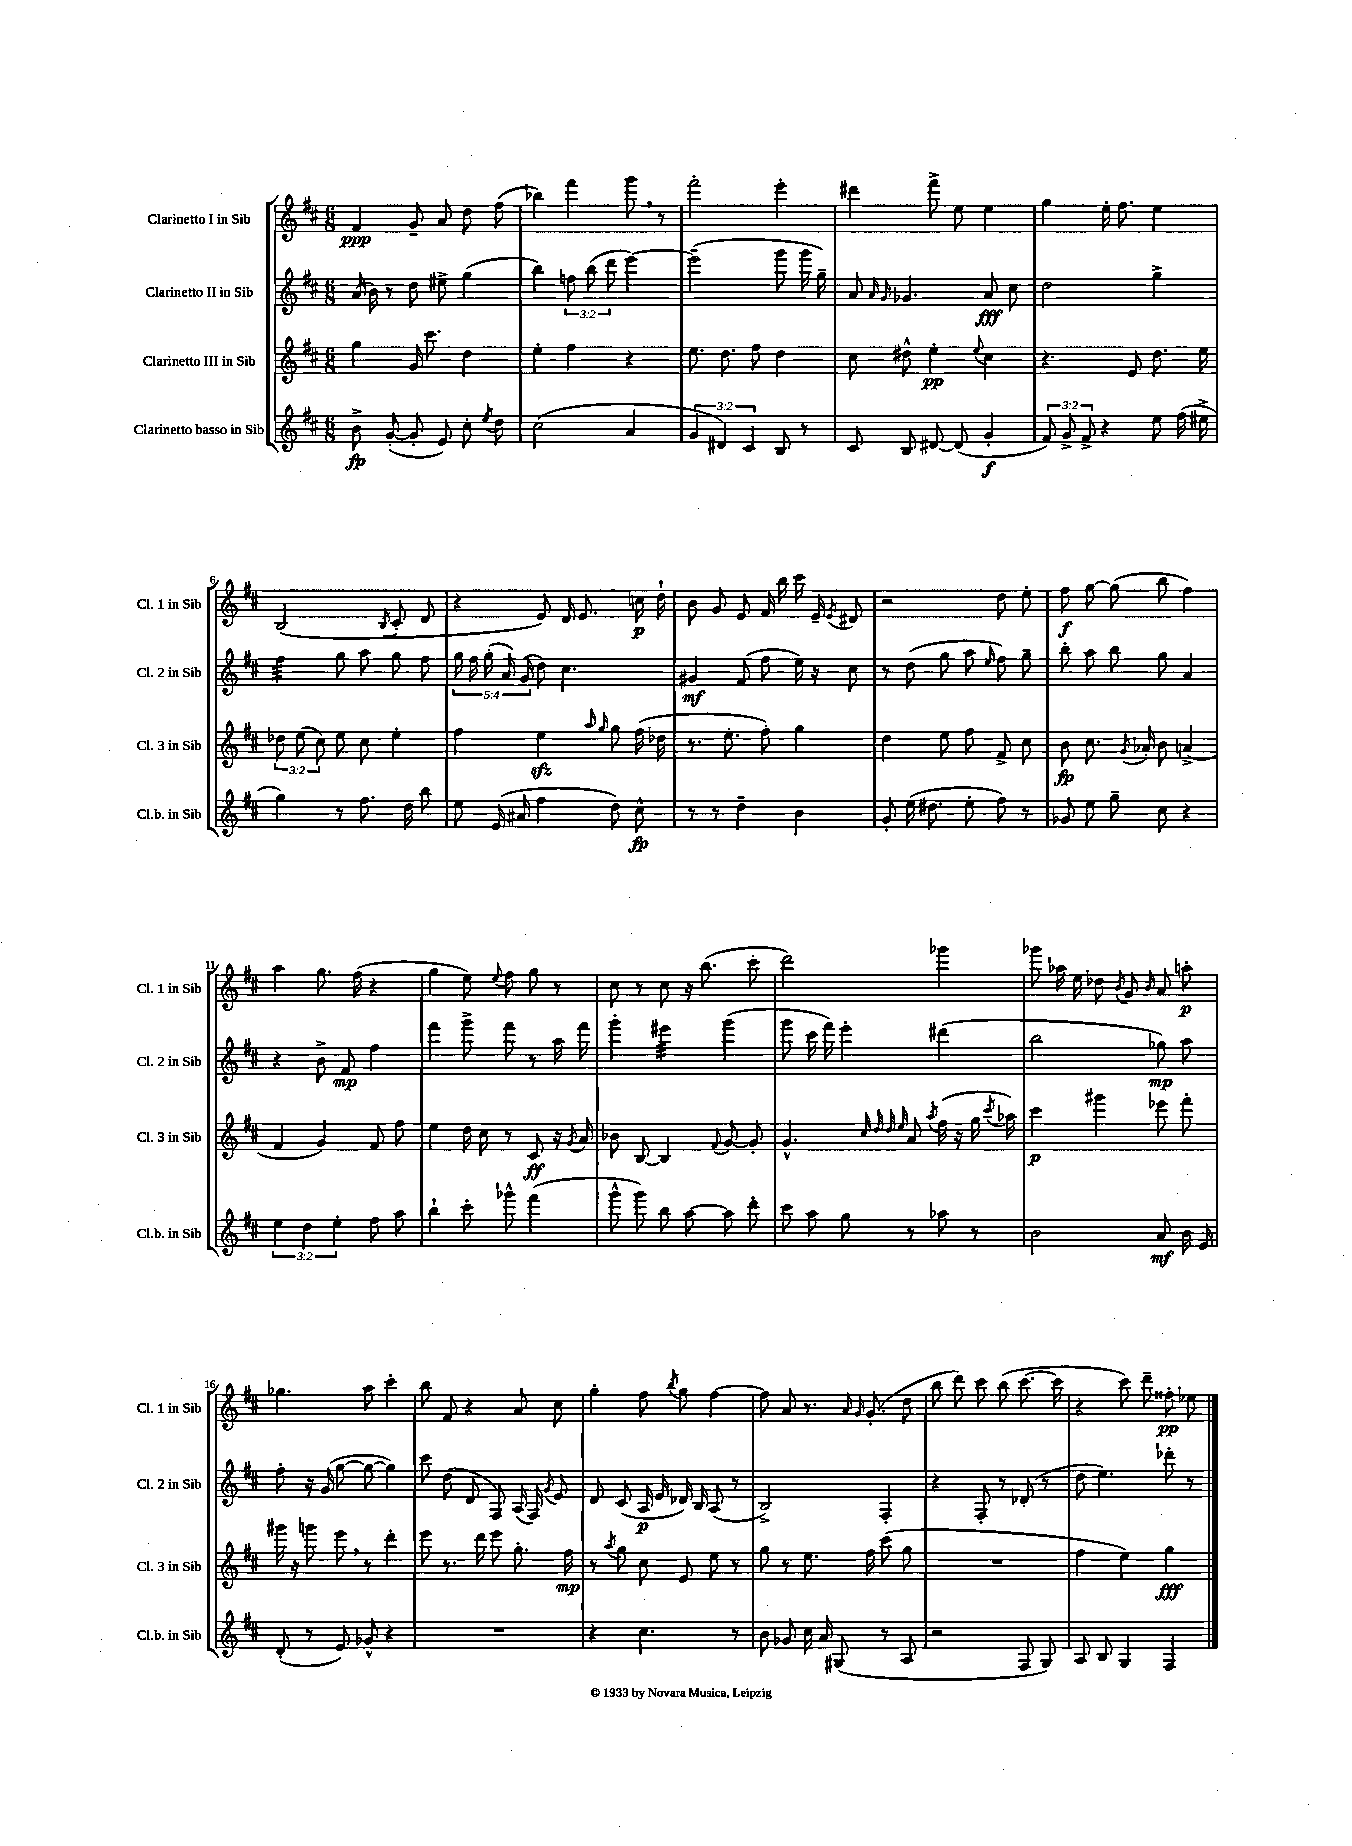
<<
\new StaffGroup <<
\new Staff = "s0" \with { instrumentName = "Clarinetto I in Sib" shortInstrumentName = "Cl. 1 in Sib" } {
    \clef treble \key d \major \numericTimeSignature \time 6/8
    \autoBeamOff fis'4\ppp g'8-- a'8 d''8 fis''8( |
    bes''4) fis'''4 g'''8 \breathe r8 |
    fis'''2-. e'''4-. |
    dis'''4 fis'''8-> e''8 e''4 |
    g''4 e''16-. fis''8. e''4 |
    b2( \acciaccatura { b8 } cis'8-. d'8 |
    r4 e'8) d'16 e'8. c''16\p d''16-! |
    b'8 g'8 e'8 fis'16 b''16 cis'''16 e'16-- \acciaccatura { e'8 } dis'8 |
    r2 d''8 e''8-. |
    fis''8\f g''8~ g''8( b''8 fis''4) |
    a''4 g''8. fis''16( r4 |
    g''4 e''8) \appoggiatura { e''8 } fis''8 g''8 r8 |
    cis''8 r8 cis''8 r16 b''8.( cis'''8-. |
    d'''2) ges'''4 |
    ges'''8 aes''16 e''16 des''8 \acciaccatura { b'8 } g'8 \grace { b'16 } a'8 a''8-.\p |
    ges''4. a''8 cis'''4-. |
    b''8 fis'8 r4 a'8 cis''8 |
    g''4-. fis''8 \acciaccatura { b''8 } g''8 fis''4~ |
    fis''8 a'8 r8. \grace { a'16 g'16 } g'8.-.( d''8 |
    b''8 d'''8) cis'''8 b''8( cis'''8.~ cis'''16 |
    r4 cis'''8) d'''8-- fisis''8-.\pp ees''8 \bar "|." |
}
\new Staff = "s1" \with { instrumentName = "Clarinetto II in Sib" shortInstrumentName = "Cl. 2 in Sib" } {
    \clef treble \key d \major \numericTimeSignature \time 6/8 \override Staff.TupletNumber.text = #tuplet-number::calc-fraction-text
    \autoBeamOff a'16( b'16) r8 d''8 eis''8-> g''4( |
    b''4) \tuplet 3/2 { f''8 b''8( d'''8 } e'''4~) |
    e'''2--( g'''8 g'''16 g''16--) |
    a'8 \grace { a'16 g'16 } ges'4. a'8\fff cis''8 |
    d''2 g''4-> |
    fis''4:32 g''8 a''8 g''8 fis''8 |
    \tuplet 5/4 { g''16 fis''16 g''16-.( a'16) g'16( } d''8) cis''4. |
    gis'4\mf fis'8( fis''8 e''16) r16 cis''8 |
    r8 d''8( g''8 a''8 \grace { e''16 } fis''8) g''8-- |
    b''8-. a''8 b''8 g''8 a'4 |
    r4 b'8-> fis'8\mp fis''4 |
    fis'''4 g'''8-> fis'''8 r8 a''16 fis'''16 |
    g'''4-. eis'''4:32 g'''4( |
    g'''8 cis'''16 fis'''16) e'''4-. dis'''4( |
    b''2 ges''8\mp) a''8 |
    fis''8-. r16 g'16( g''8~ g''8~ g''4) |
    cis'''8 d''8( d'8 fis8) a16( fis16) \acciaccatura { g'8 } e'8 |
    d'8 cis'8( a16\p e'16 des'16) b16 a8( r8 |
    b2->) fis4-. |
    r4 fis8-. r8 des'8-.( r8 |
    d''8 e''4.) des'''8-. r8 \bar "|." |
}
\new Staff = "s2" \with { instrumentName = "Clarinetto III in Sib" shortInstrumentName = "Cl. 3 in Sib" } {
    \clef treble \key d \major \numericTimeSignature \time 6/8 \override Staff.TupletNumber.text = #tuplet-number::calc-fraction-text
    \autoBeamOff g''4 g'16 cis'''8. d''4 |
    e''4-. fis''4 r4 |
    e''8. d''8. fis''8 d''4 |
    cis''8 dis''8-^ e''4-.\pp \appoggiatura { e''8 } cis''4 |
    r4. e'8 d''8. e''16 |
    \tuplet 3/2 { des''8 e''8( cis''8) } e''8 cis''8 e''4-. |
    fis''4 e''4\sfz \grace { a''16 g''16 } g''8 fis''16( des''16 |
    r8. e''8.-. fis''8-.) g''4 |
    d''4 e''8 fis''8 fis'8-> cis''8 |
    b'8\fp cis''8. \acciaccatura { g'8 } aes'16-. b'8 a'4->( |
    fis'4 g'4) fis'8 fis''8 |
    e''4 d''16 cis''16 r8 cis'8\ff r16 \acciaccatura { g'8 } a'16 |
    bes'8 b8~ b4 \appoggiatura { fis'8 } g'8~ g'8-. |
    g'4.-^ \grace { cis''32 d''32 d''32 e''32 } a'8 \acciaccatura { a''8 } fis''16( r16 g''16 \acciaccatura { cis'''8 } aes''16) |
    cis'''4\p gis'''4 ees'''8 fis'''8-. |
    gis'''16 r16 g'''8 e'''8 \breathe r8 d'''4-. |
    e'''8 r8. d'''16 e'''8 g''8.-. fis''16\mp |
    r8 \acciaccatura { a''8 } g''8 cis''8 e'8 e''8 r8 |
    g''8 r8 e''8. fis''16 cis'''8( g''8 |
    R2. |
    fis''4 e''4) g''4\fff \bar "|." |
}
\new Staff = "s3" \with { instrumentName = "Clarinetto basso in Sib" shortInstrumentName = "Cl.b. in Sib" } {
    \clef treble \key d \major \numericTimeSignature \time 6/8 \override Staff.TupletNumber.text = #tuplet-number::calc-fraction-text
    \autoBeamOff b'8->\fp g'8~-.( g'8-. e'8) cis''8-. \acciaccatura { e''8 } d''8 |
    cis''2( a'4 |
    \tuplet 3/2 { g'4 dis'4) cis'4 } b8 r8 |
    cis'8 b8 dis'8~ dis'8( g'4-.\f |
    \tuplet 3/2 { fis'8) g'8-> fis'8-> } r4 e''8 fis''16( eis''16-> |
    g''4) r8 fis''8. d''16 b''8 |
    e''8 e'16( ais'16 fis''4 d''8) cis''8-^\fp |
    r8 r8 d''4-- b'4 |
    g'8-. e''16( dis''8. e''8-. fis''8) r8 |
    ges'8 e''8 g''8-- cis''8 r4 |
    \tuplet 3/2 { e''4 d''4 e''4-. } fis''8 a''8 |
    b''4-! cis'''8-. ges'''8-^ fis'''4( |
    g'''8-^ g'''8) b''8 a''8~ a''8 d'''8-. |
    cis'''8 a''8 g''8 r8 aes''8 r8 |
    b'2 a'8\mf b'16 e'16 |
    d'8-.( r8 e'8) ges'8-^ r4 |
    R2. |
    r4 cis''4. r8 |
    b'8 ges'8 cis''16 a'16 gis8( r8 a8 |
    r2 fis8 g8) |
    a8 b8 g4 fis4 \bar "|." |
}
>>
>>
